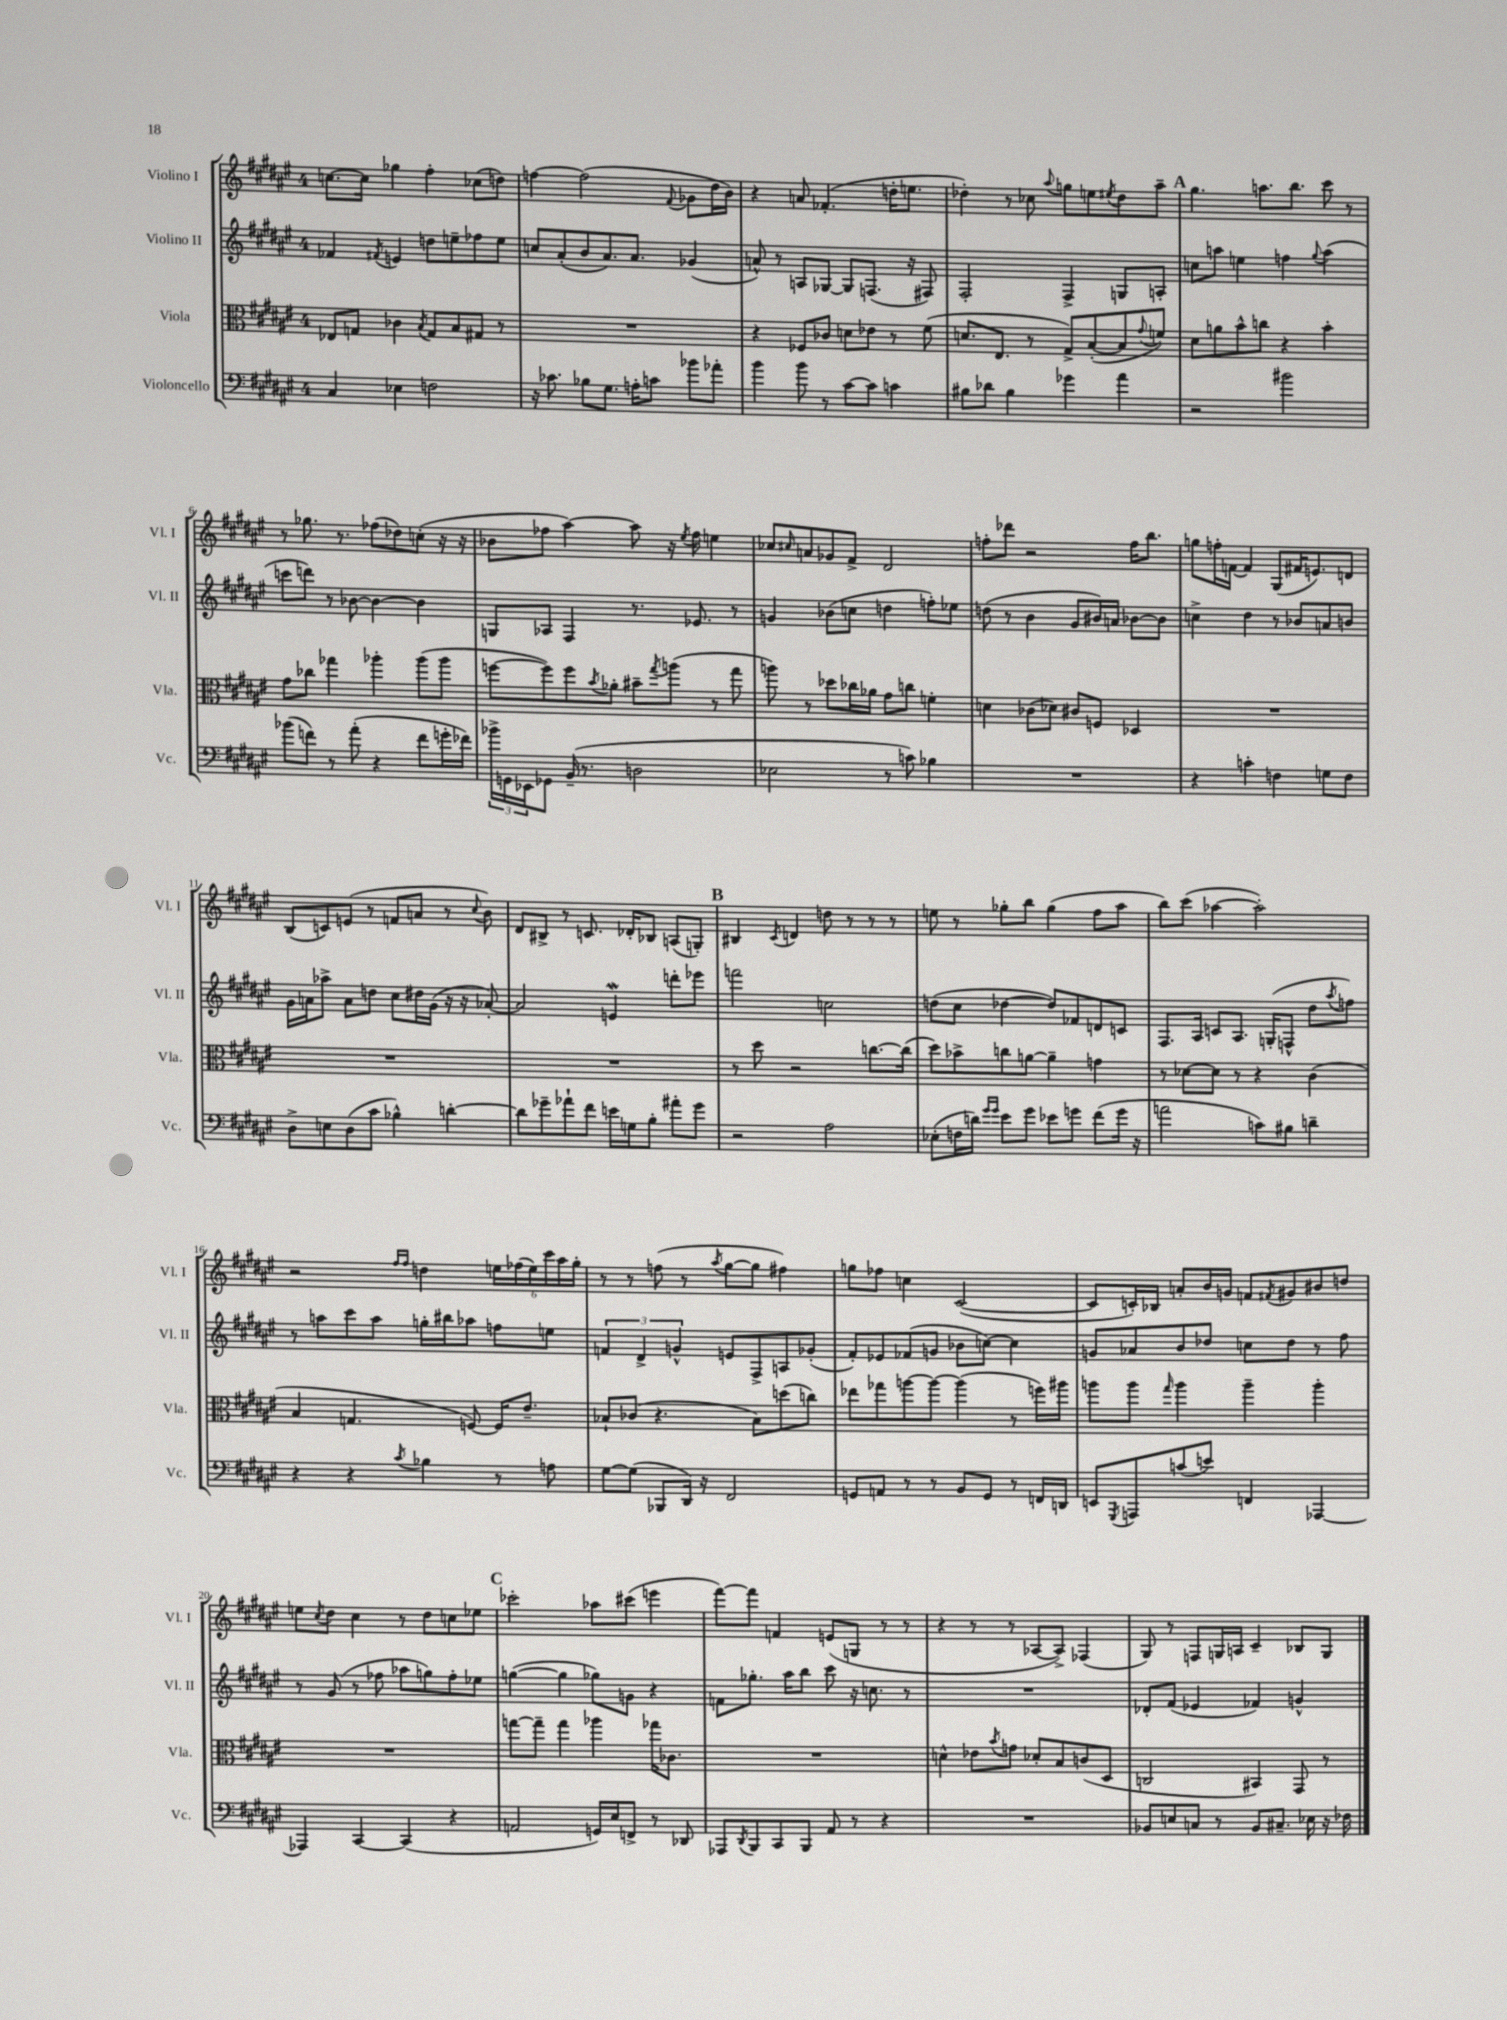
<<
\new StaffGroup <<
\new Staff = "s0" \with { instrumentName = "Violino I" shortInstrumentName = "Vl. I" } {
    \clef treble \key fis \major \once \override Staff.TimeSignature.style = #'single-digit \time 4/4
    c''8.~ c''16 ges''4 fis''4-. ces''8( d''8) |
    f''4~ f''2( \appoggiatura { fis'8 } ges'8 dis''16 b'16) |
    r4 a'8 fes'4.-.( d''16-. e''8. |
    des''4-.) r8 ces''8 \appoggiatura { ais''8 } g''8 e''8 \acciaccatura { eis''8 } des''8 ais''8-- |
    \mark \markup { \bold "A" } gis''4. a''8. b''8. cis'''8 r8 |
    r8 ges''8. r8. fes''8( des''8) c''8-.( r16 r16 |
    bes'8 fes''8 ais''4~) ais''8 r16 \acciaccatura { eis''8 } fes''16 e''4 |
    ces''8 \grace { cis''16 } a'8 ges'8 fis'8-> dis'2 |
    f''8-. des'''8 r2 f''16 b''8. |
    g''8 f''16-. f'16~ f'4 gis8( fis'16 e'8.) d'8 |
    b8( c'8) e'8( r8 f'8 a'8 r8 \appoggiatura { cis''8 } b'8) |
    dis'8 bis8-> r8 c'8. des'16-. bes8 a8( g8-.) |
    \mark \markup { \bold "B" } bis4 \acciaccatura { cis'8 } d'4 d''8 r8 r8 r8 |
    e''8 r8 ges''8-. b''8 ges''4( fis''8 ais''8 |
    b''8) cis'''8( aes''4~ aes''2-.) |
    r2 \grace { fis''16 fis''16 } d''4 \tuplet 6/4 { e''16 fes''16( e''16) cis'''16 ais''16 gis''16-. } |
    r8 r8 f''8( r8 \acciaccatura { ais''8 } gis''8~ gis''8 fis''4) |
    g''8 fes''8 c''4 cis'2~( |
    cis'8 c'16-.) bes16 a'8-. b'16 g'16 f'8 \acciaccatura { fis'8 } gis'8 bis'8 d''8 |
    e''8 \acciaccatura { cis''8 } dis''8 cis''4 r8 dis''8 c''8 ees''8 |
    \mark \markup { \bold "C" } ces'''2-. aes''8 cis'''8( e'''4 |
    fis'''8~) fis'''8 f'4 e'8( g8 r8 r8 |
    r4 r8 r8 aes8~ aes8->) fes4( |
    gis8) r8 f8 g16 a16 cis'4-- bes8 g8 \bar "|." |
}
\new Staff = "s1" \with { instrumentName = "Violino II" shortInstrumentName = "Vl. II" } {
    \clef treble \key fis \major \once \override Staff.TimeSignature.style = #'single-digit \time 4/4
    fes'4 \acciaccatura { fis'8 } e'4 d''8 e''8-- fes''8 e''8 |
    c''8 ais'8-.( b'8 ais'8.) ais'8. ges'4( |
    a'8-^) r8 a8 ges8~ ges8 f8.( r16 fis8) |
    fis2-. fis4-> g8 a8-. |
    \mark \markup { \bold "A" } c''8 a''8 e''4 f''4 \appoggiatura { gis''8 } a''4( |
    c'''8 d'''8) r8 bes'8~ bes'4~ bes'4 |
    g8 aes8 fis4 r8. ees'8. r8 |
    g'4 bes'8( c''8 d''4 f''8-.) ees''8 |
    d''8( r8 b'4 gis'8 bis'16) a'16 bes'8~ bes'8 |
    c''4-> dis''4 r8 bes'8 a'8 b'8 |
    gis'16 a'16 aes''8-> a'8 d''8 cis''8 dis''16 gis'16( r16 r16 aes'8~-.) |
    aes'2 e'4\mordent d'''8-. ees'''8 |
    \mark \markup { \bold "B" } f'''2 c''2 |
    d''8( cis''8 des''4~ des''8) fes'8 d'8 c'8 |
    fis8. ais16 c'8 ais8. g16-.( f8-^ dis''8 \acciaccatura { ais''8 } f''8) |
    r8 a''8 cis'''8 a''8 g''16-. bis''16 aes''8 f''8 e''8 |
    \tuplet 3/2 { f'4 dis'4-> g'4-^ } e'8 fis8-> a8 ges'8-.( |
    fis'8-.) ees'8 fes'8( g'8 bes'8 c''8~) c''4 |
    g'8 aes'8 b'8 des''8 c''8 des''8 r8 fis''8 |
    r8 gis'8( r8 fes''8 aes''8 g''8) fes''8-. ees''8 |
    \mark \markup { \bold "C" } g''4~( g''4 ges''8) g'8 r4 |
    f'8 ges''8.-. ais''16 b''8 cis'''8 r16 c''8. r8 |
    R1 |
    des'8-. fis'8( ees'4 fes'4) g'4-^ \bar "|." |
}
\new Staff = "s2" \with { instrumentName = "Viola" shortInstrumentName = "Vla." } {
    \clef alto \key fis \major \once \override Staff.TimeSignature.style = #'single-digit \time 4/4
    ees8 g8 ces'4 \acciaccatura { b8 } g8 b8 gis8 r8 |
    R1 |
    r4 fes8 ces'8 d'8 ees'8 r8 fis'8( |
    d'8. eis8. r8 gis8->) b8~-.( b8 \appoggiatura { gis'8 } f'8) |
    \mark \markup { \bold "A" } dis'8 a'8 b'8-^ c''8 r4 b'4-. |
    gis'8 ces''8 ges''4 aes''4-. aes''8( aes''8 |
    f''8~ f''8) f''8 \acciaccatura { b'8 } aes'8-. bis'8-- \acciaccatura { gis''8 } a''8( r8 gis''8 |
    a''8) r8 des''8 ces''16 aes'16 gis'8 c''8 f'4-. |
    d'4 ces'8( des'8) cis'8 f8 des4 |
    R1 |
    R1 |
    R1 |
    \mark \markup { \bold "B" } r8 dis''8 r2 c''8.~ c''16( |
    dis''8) bes'8-> c''8 a'8~ a'4-- g'4 |
    r8 des'8~ des'8 r8 r4 cis'4( |
    b4 g4. f8~) f16 eis'8.-- |
    bes8-! ces'8( r4. bes8) d''8( c''8) |
    ees''8 ges''8 a''8~ a''8~ a''4( r8 f''16) ais''16 |
    a''8 a''8 \grace { gis''16 } a''4 a''4-- a''4-. |
    R1 |
    \mark \markup { \bold "C" } g''8~ g''8-- g''4 aes''4 ges''16 ces'8. |
    R1 |
    d'4-^ ees'8 \acciaccatura { b'8 } g'8 des'8-. b8 c'8( dis8 |
    c2 bis,4) gis,8 r8 \bar "|." |
}
\new Staff = "s3" \with { instrumentName = "Violoncello" shortInstrumentName = "Vc." } {
    \clef bass \key fis \major \once \override Staff.TimeSignature.style = #'single-digit \time 4/4
    cis4 ees4 f2 |
    r16 ces'8. bes8 gis8. a16-. c'8 bes'8 aes'8-. |
    b'4 b'8 r8 cis'8~ cis'8 c'4 |
    bis8 des'8 bis4 ges'4 ais'4 |
    \mark \markup { \bold "A" } r2 bis'2 |
    bes'8( f'8) r8 ais'8-.( r4 f'8 g'16-. fes'16) |
    \tuplet 3/2 { bes'16-> g,16 ees,16 } ges,8 b,16--( r8. d2 |
    ees2 r8 c'8) bes4 |
    R1 |
    r4 c'4-. f4 g8 f8 |
    dis8-> e8 dis8( cis'8 bes4-^) d'4~-. |
    d'8 ges'8-- aes'8-! fis'8 e'16 g16 b8-. ais'8-. ges'8 |
    \mark \markup { \bold "B" } r2 ais2 |
    ees8-.( f16 d'16) \grace { gis'16 gis'16 } eis'8 gis'8 ees'8 g'8 fis'8( g'16 r16 |
    a'2 c'8) bis8 d'4-- |
    r4 r4 \acciaccatura { cis'8 } bes4 r8 a8 |
    gis8~ gis8( bes,,8 dis,16) r16 fis,2 |
    g,8 a,8 r8 r8 b,8 g,8 r8 f,16 d,16 |
    e,8 \acciaccatura { gis,,8 } a,,8 c'8( e'8) f,4 aes,,4~ |
    aes,,4 cis,4~ cis,4( r4 |
    \mark \markup { \bold "C" } a,2 g,16) eis16 f,8-> r8 des,8 |
    aes,,8 \acciaccatura { dis,8 } b,,8 cis,8 b,,8 ais,8 r8 r4 |
    R1 |
    bes,8 e8 c8 r8 bes,8 cis8.-- ees16 r16 fes16 \bar "|." |
}
>>
>>
